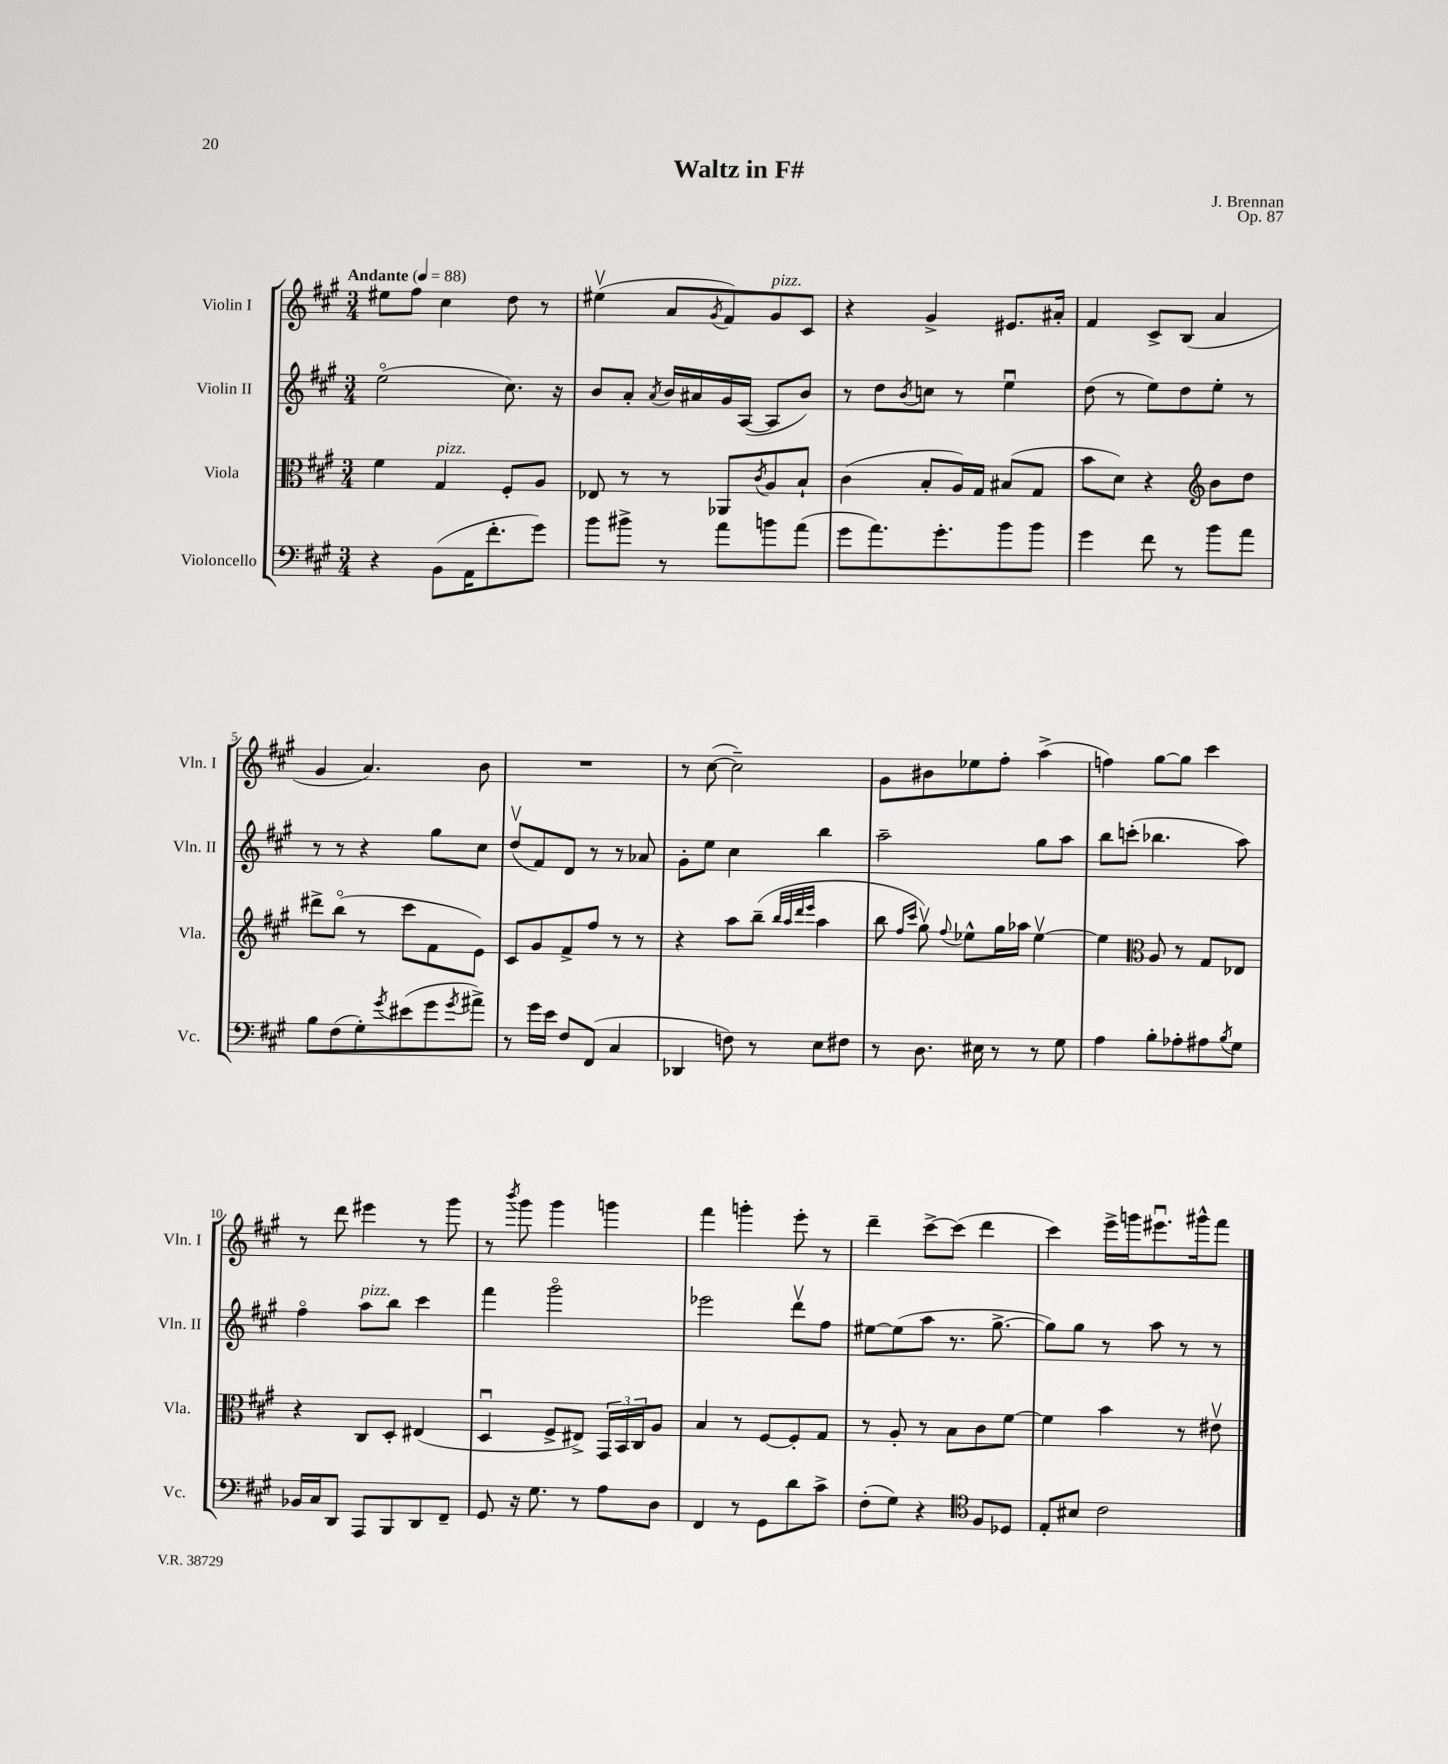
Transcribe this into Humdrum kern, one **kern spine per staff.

**kern	**kern	**kern	**kern
*staff4	*staff3	*staff2	*staff1
*clefF4	*clefC3	*clefG2	*clefG2
*k[f#c#g#]	*k[f#c#g#]	*k[f#c#g#]	*k[f#c#g#]
*M3/4	*M3/4	*M3/4	*M3/4
*MM88	*MM88	*MM88	*MM88
4r	4f#	(2eeo	8ee#
.	.	.	8ff#
(8BB	4G#	.	4cc#
16AA	.	.	.
8.f#'	.	.	.
.	8F#'	8.cc#)	8dd
8g#)	8A	.	8r
.	.	16r	.
=	=	=	=
8b	8E-	8b	(4ee#v
8b#^	8r	8a'	.
.	.	8qa	.
8r	8r	16b	8a
.	.	16a#	.
.	.	.	8qg#
8a	8AA-	16g#	8f#)
.	.	([16A	.
.	8qc#	.	.
8b	8A	8A]	8g#
(8a	8B`	8b)	8c#
=	=	=	=
8g#	(4c#	8r	4r
8.a)	.	8dd	.
.	.	8qb	.
.	8B'	8cc	4g#^
8.g#'	.	.	.
.	16A)	8r	.
.	16G#	.	.
8b	(8B#	4eeu	8.e#
8b	8G#	.	.
.	.	.	16a#'
=	=	=	=
4g#	8b	(8dd	4f#
.	8d)	8r	.
8f#	4r	8ee)	8c#^
8r	.	8dd	(8B
*	*clefG2	*	*
8b	8b	8ee'	4a
8a	8dd	8r	.
=	=	=	=
8B	8ddd#^	8r	4g#
(8F#	(8bbo	8r	.
8G#')	8r	4r	4.a)
8qg#	.	.	.
(8e#	8ccc#	.	.
8g#	8f#	8gg#	.
8qg#	.	.	.
8a#^)	8e)	8cc#	8b
=	=	=	=
8r	8c#	(8ddv	2.r
16g#	8g#	8f#)	.
16e	.	.	.
8F#	8f#^	8d	.
(8FF#	8ff#	8r	.
4C#	8r	8r	.
.	8r	8a-	.
=	=	=	=
4DD-	4r	8g#'	8r
.	.	8ee	([8cc#
8F)	8aa	4cc#	2cc#~])
8r	(8bb~	.	.
.	32qqbb	.	.
.	32qqaa	.	.
.	32qqddd	.	.
.	32qqeee	.	.
8E	4aa	4bb	.
8F#	.	.	.
=	=	=	=
8r	8bb	2aa~	8g#
.	16qqff#	.	.
.	16qqccc#	.	.
8.D	8gg#v)	.	8b#
.	8qqff#	.	.
.	8ee-^^	.	8ee-
16E#	.	.	.
8r	16gg#	.	8ff#'
.	16aa-	.	.
8r	[4ee-v	8gg#	(4aa^
8G#	.	8aa	.
=	=	=	=
4A	4ee-]	8bb	4ff)
.	.	(8ccc'	.
*	*clefC3	*	*
8B'	8A	4.bb-	[8gg#
8A-'	8r	.	8gg#]
8A#	8G#	.	4ccc#
8qB	.	.	.
8G#	8E-	8aa)	.
=	=	=	=
16BB-	4r	4ff#o	8r
16C#	.	.	.
8DD	.	.	8ddd
8AAA	8C#	8aa	4eee#
8BBB	8D'	8bb	.
8DD	(4E#	4ccc#	8r
8FF#~	.	.	8ggg#
=	=	=	=
8GG#	4Du	4fff#	8r
.	.	.	8qbbb
16r	.	.	8ggg#
8.G#	.	.	.
.	8F#^	2ggg#o	4ggg#
8r	8E#^)	.	.
8A	24GG#	.	4ggg
.	24BB	.	.
.	24C#	.	.
8D	8A	.	.
=	=	=	=
4FF#	4B	2eee-	4fff#
8r	8r	.	4ggg'
8GG#	[8F#	.	.
8d	8F#']	8dddv	8eee'
8c#^	8G#	8ff#	8r
=	=	=	=
(8F#'	8r	[8ee#	4ddd~
8G#)	8A'	(8ee#]	.
4r	8r	8aa	[8ccc#^
.	8B	8.r	(8ccc#]
*clefC4	*	*	*
8F#	8c#	.	4ddd
.	.	[8.gg#^	.
8D-	[8f#	.	.
=	=	=	=
8E'	4f#]	8gg#])	4ccc#)
8B#	.	8gg#	.
2c#	4b	8r	16eee^
.	.	.	16ggg
.	.	8aa	8.eee#u
.	8r	8r	.
.	.	.	16ggg#^^
.	8e#v	8r	8fff#
==	==	==	==
*-	*-	*-	*-
